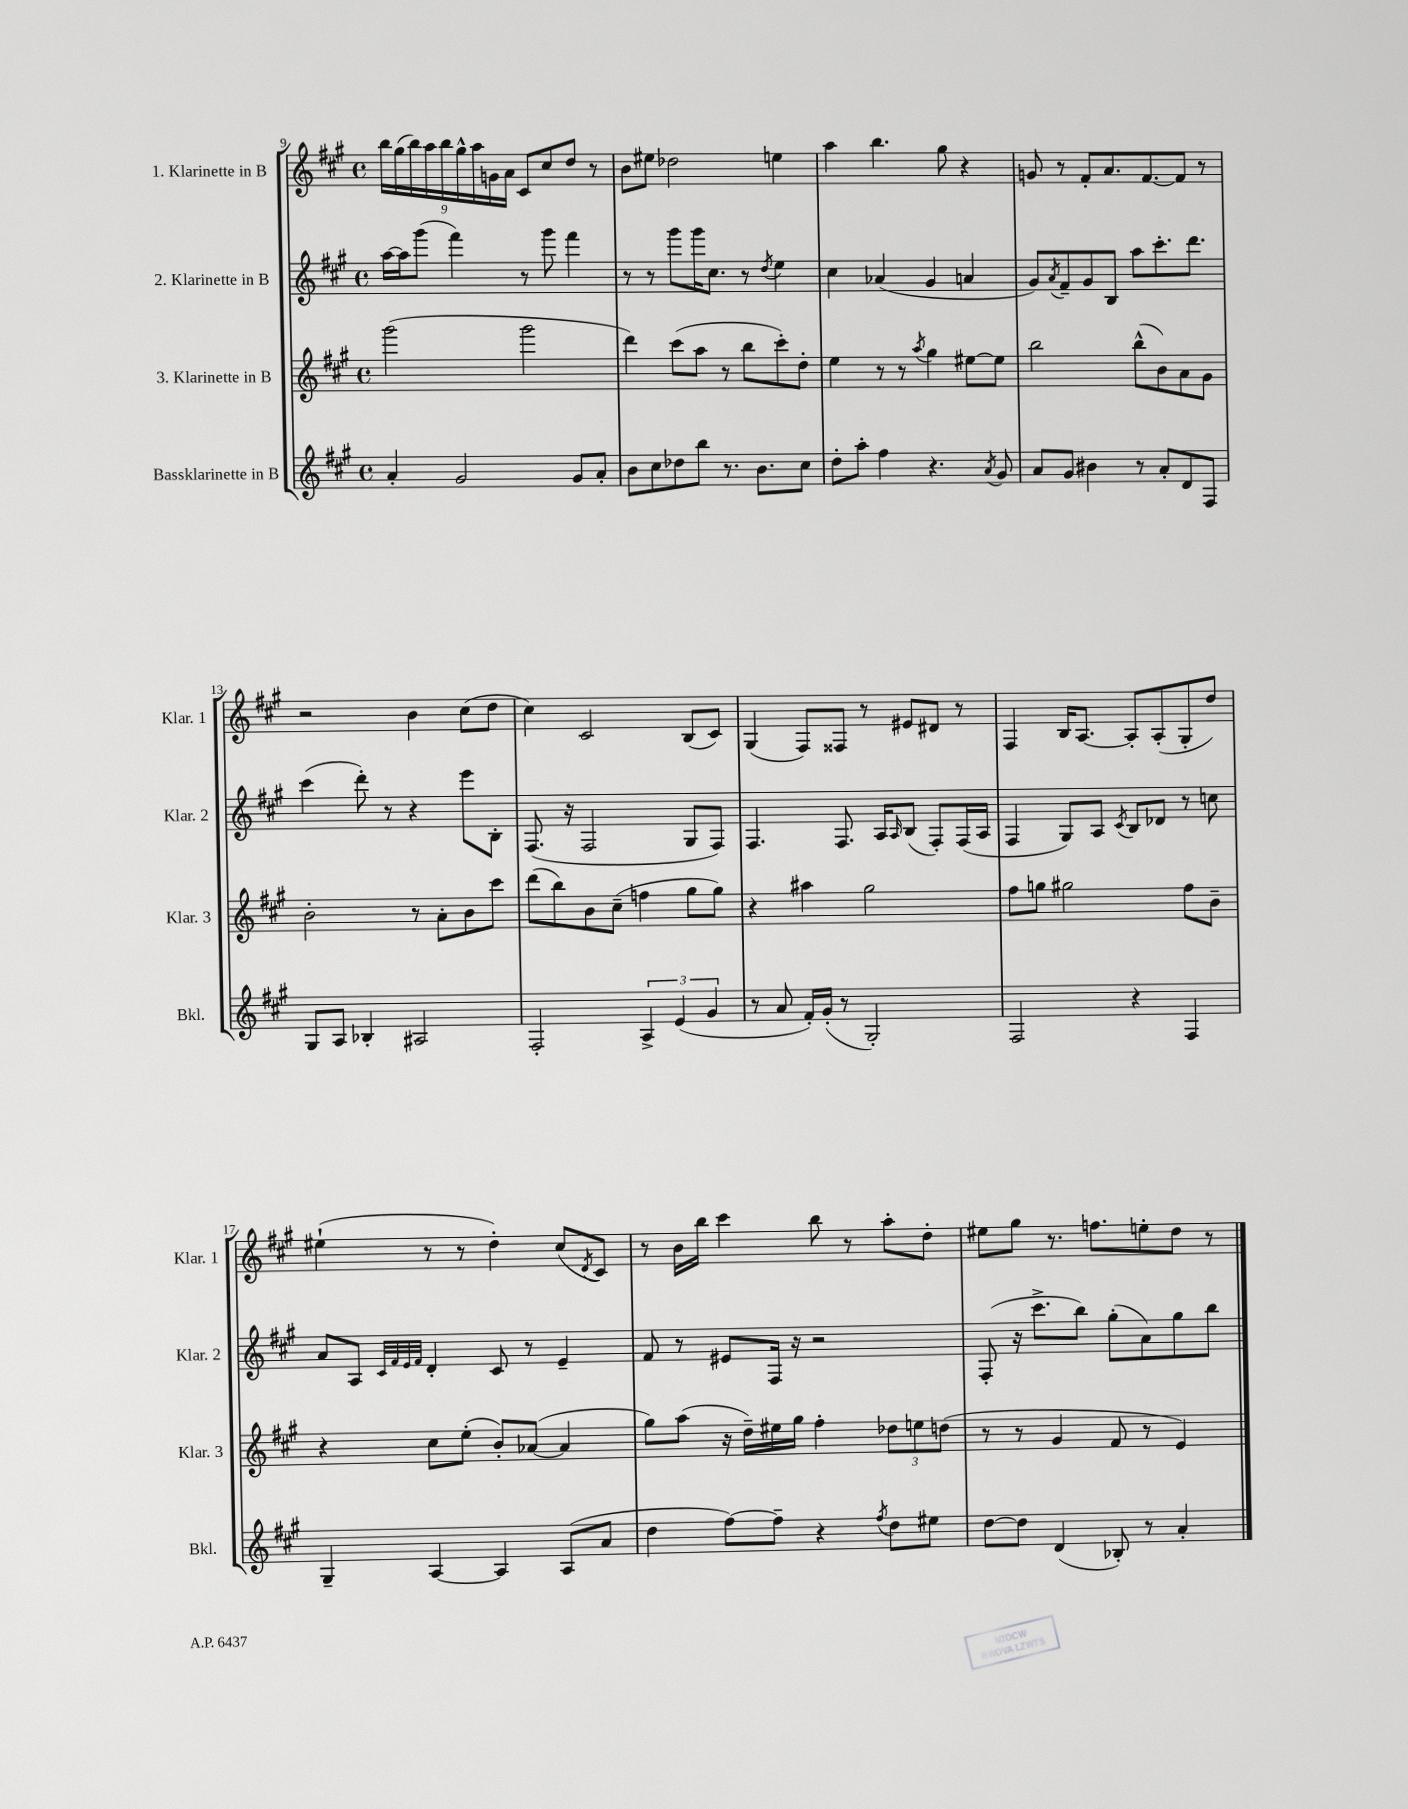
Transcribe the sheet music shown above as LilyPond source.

<<
\new StaffGroup <<
\new Staff = "s0" \with { instrumentName = "1. Klarinette in B" shortInstrumentName = "Klar. 1" } {
    \clef treble \key a \major \defaultTimeSignature \time 4/4
    \tuplet 9/8 { b''16 gis''16( b''16) a''16 b''16 gis''16-^ a''16 g'16 a'16 } cis'8 cis''8 d''8 r8 |
    b'8 eis''8 des''2 e''4 |
    a''4 b''4. gis''8 r4 |
    g'8 r8 fis'8-. a'8. fis'8.~ fis'8 r8 |
    r2 b'4 cis''8( d''8 |
    cis''4) cis'2 b8( cis'8) |
    gis4( fis8) fisis8 r8 eis'8 dis'8 r8 |
    fis4 b16 a8.~ a8-. a8-.( gis8-. d''8) |
    eis''4-!( r8 r8 d''4-.) cis''8( \acciaccatura { d'8 } cis'8) |
    r8 b'16 b''16 cis'''4 b''8 r8 a''8-. d''8-. |
    eis''8 gis''8 r8. f''8. e''8-. d''8 r8 \bar "|." |
}
\new Staff = "s1" \with { instrumentName = "2. Klarinette in B" shortInstrumentName = "Klar. 2" } {
    \clef treble \key a \major \defaultTimeSignature \time 4/4
    a''16~ a''16 gis'''8( fis'''4) r8 gis'''8 fis'''4 |
    r8 r8 gis'''8 gis'''16 cis''8. r8 \acciaccatura { d''8 } e''4 |
    cis''4 aes'4( gis'4 a'4 |
    gis'8) \acciaccatura { a'8 } fis'8-- gis'8 b8 a''8 cis'''8.-. d'''8. |
    cis'''4( d'''8-.) r8 r4 e'''8 b8-. |
    fis8.( r16 fis2 gis8 fis8) |
    fis4. fis8. a16 \grace { a16 } b8( fis8-.) fis16( a16 |
    fis4 gis8) a8 \acciaccatura { cis'8 } b8 des'8 r8 c''8 |
    a'8 a8 \grace { cis'32 fis'32 e'32 fis'32 } d'4-. cis'8 r8 e'4-- |
    fis'8 r8 eis'8 fis16 r16 r2 |
    fis8-.( r16 cis'''8.-> b''8) gis''8-.( a'8) gis''8 b''8 \bar "|." |
}
\new Staff = "s2" \with { instrumentName = "3. Klarinette in B" shortInstrumentName = "Klar. 3" } {
    \clef treble \key a \major \defaultTimeSignature \time 4/4
    gis'''2( gis'''2 |
    d'''4) cis'''8( a''8 r8 b''8 cis'''8-.) d''8-. |
    e''4 r8 r8 \acciaccatura { a''8 } gis''4 eis''8~ eis''8 |
    b''2 b''8-^( b'8) a'8 gis'8 |
    b'2-. r8 a'8-. b'8 cis'''8 |
    d'''8( b''8) b'8 cis''8--( f''4 gis''8 gis''8) |
    r4 ais''4 gis''2 |
    fis''8 g''8 gis''2 fis''8 b'8-- |
    r4 cis''8 e''8-.( b'8-.) aes'8~( aes'4 |
    gis''8) a''8( r16 d''16--) eis''16 gis''16 fis''4-. \tuplet 3/2 { des''8 e''8 d''8( } |
    r8 r8 gis'4 fis'8 r8 e'4) \bar "|." |
}
\new Staff = "s3" \with { instrumentName = "Bassklarinette in B" shortInstrumentName = "Bkl." } {
    \clef treble \key a \major \defaultTimeSignature \time 4/4
    a'4-. gis'2 gis'8 a'8-. |
    b'8 cis''8 des''8 b''8 r8. b'8. cis''8 |
    d''8-. a''8-. fis''4 r4. \acciaccatura { a'8 } gis'8 |
    a'8 gis'8 bis'4 r8 a'8-. d'8 fis8 |
    gis8 a8 bes4-. ais2 |
    fis2-. \tuplet 3/2 { a4-> e'4( gis'4 } |
    r8 a'8 fis'16-.) gis'16-.( r8 gis2-.) |
    fis2 r4 fis4 |
    gis4-- a4~ a4 a8( a'8 |
    d''4 fis''8~) fis''8-- r4 \acciaccatura { fis''8 } d''8 eis''8 |
    d''8~ d''8 d'4( bes8-.) r8 a'4-. \bar "|." |
}
>>
>>
\layout { \context { \Score currentBarNumber = #9 } }
